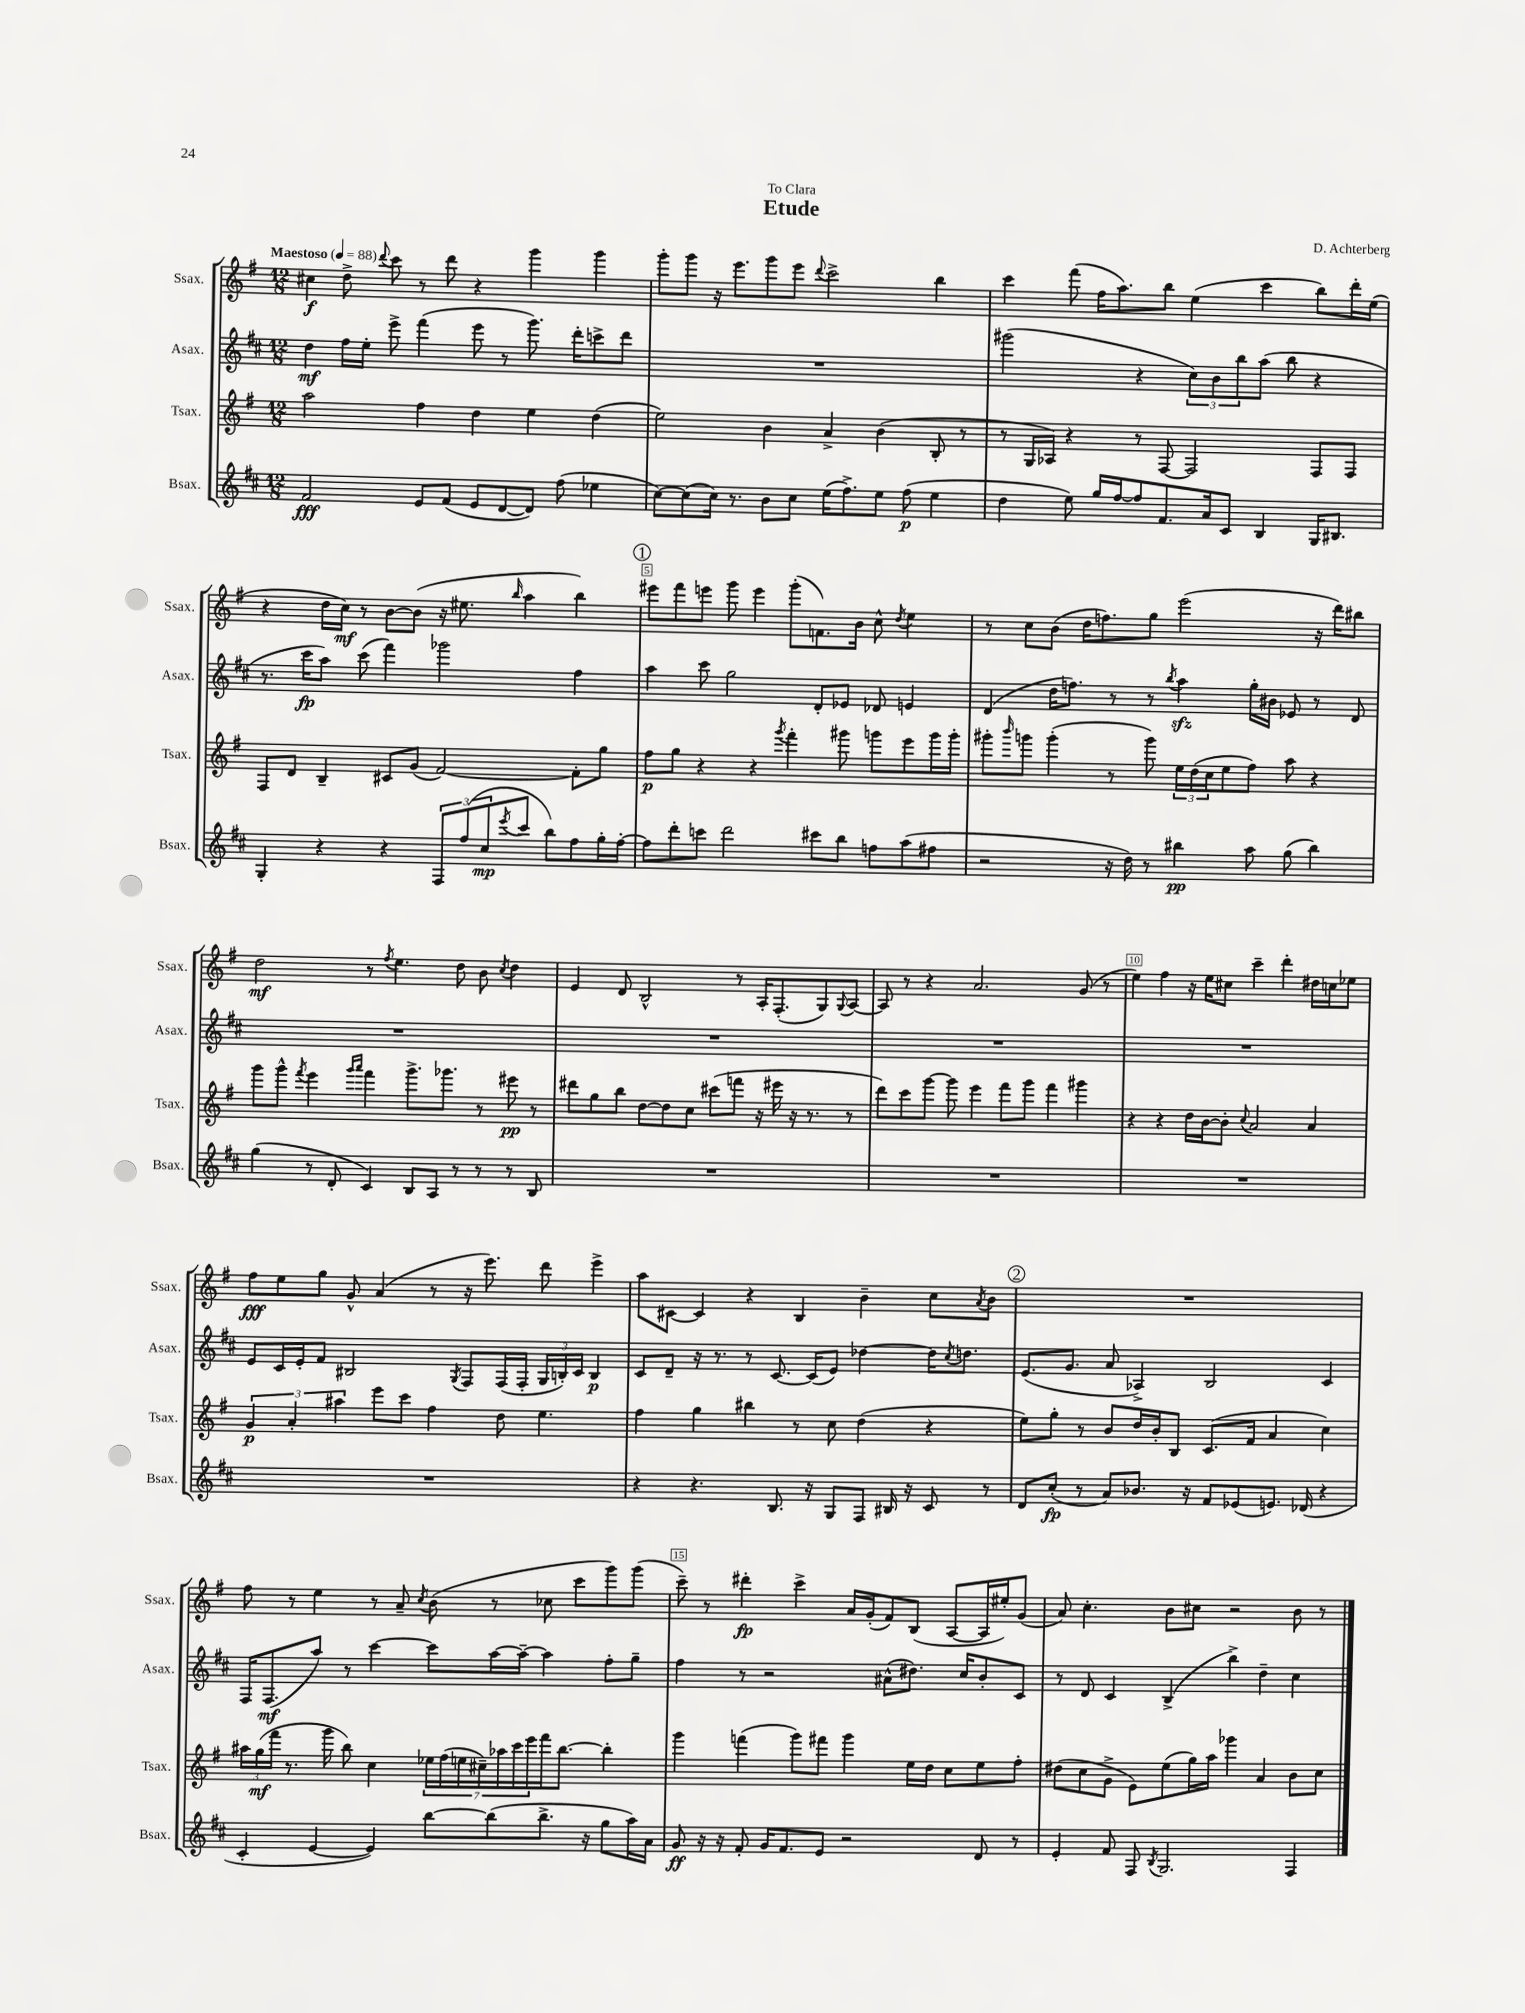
\header { title = "Etude" composer = "D. Achterberg" dedication = "To Clara" }
<<
\new StaffGroup <<
\new Staff = "s0" \with { instrumentName = "Ssax." shortInstrumentName = "Ssax." } {
    \clef treble \key g \major \numericTimeSignature \time 12/8 \tempo "Maestoso" 4 = 88
    cis''4\f d''8-> \appoggiatura { d'''8 } c'''8 r8 d'''8 r4 g'''4 g'''4 |
    g'''8-. g'''8 r16 e'''8. g'''8 e'''8 \appoggiatura { d'''8 } c'''2-> b''4 |
    c'''4 fis'''8( fis''16 a''8.) b''8 e''4( c'''4 b''8) d'''16-. e''16( |
    r4 d''16 c''16\mf) r8 b'8~ b'8( r16 eis''8. \grace { b''16 } a''4 b''4) |
    \mark \markup { \circle "1" } eis'''8 fis'''8 e'''8 g'''8 e'''4 g'''8-.( f'8.) b'16 c''8-^ \acciaccatura { d''8 } e''4 |
    r8 c''8 b'8( d''16 f''8.) g''8 e'''2( r16 d'''16) bis''8 |
    d''2\mf r8 \acciaccatura { fis''8 } e''4. d''8 b'8 \acciaccatura { c''8 } d''4 |
    e'4 d'8 b2-^ r8 a16-. fis8.-.( g8) \appoggiatura { g8 } a8~ |
    a8 r8 r4 a'2. g'8( r8 |
    e''4) fis''4 r16 e''16 cis''8 c'''4-- d'''4-. dis''16 c''16 ees''8 |
    fis''8\fff e''8 g''8 g'8-^ a'4( r8 r16 e'''8.) d'''8 e'''4-> |
    a''8 cis'8~ cis'4 r4 b4 b'4-- c''8 \acciaccatura { a'8 } b'8 |
    \mark \markup { \circle "2" } R1. |
    fis''8 r8 e''4 r8 a'8-- \acciaccatura { c''8 } b'8( r8 ces''8 c'''8 g'''8) g'''8( |
    c'''8--) r8 dis'''4-.\fp c'''4-> a'16 g'16-.( fis'8) b8( a8~ a16 eis''16-.) g'8( |
    a'8) c''4.-. b'8 cis''8 r2 b'8 r8 \bar "|." |
}
\new Staff = "s1" \with { instrumentName = "Asax." shortInstrumentName = "Asax." } {
    \clef treble \key d \major \numericTimeSignature \time 12/8
    d''4\mf fis''16 e''16-. e'''8-> fis'''4( e'''8 r8 g'''8.) d'''16-. c'''8-> d'''8 |
    R1. |
    gis'''2( r4 \tuplet 3/2 { cis''8) b'8 b''8 } a''8( b''8 r4 |
    r8. cis'''16\fp a''8) cis'''8( fis'''4) ges'''2 fis''4 |
    \mark \markup { \circle "1" } a''4 cis'''8 g''2 d'8-. ees'8 des'8 e'4 |
    d'4( d''16 f''8.) r8 r8 \acciaccatura { b''8 } a''4\sfz g''16-. bis'16 ees'8 r8 d'8 |
    R1. |
    R1. |
    R1. |
    R1. |
    e'8 cis'16 e'16-. fis'8 bis2 \acciaccatura { g8 } fis8 fis16( fis16-. \tuplet 3/2 { g16 b16-.) cis'16 } b4\p |
    cis'8 d'8-- r16 r8. r8 cis'8.~ cis'16( e'8) des''4~ des''16 \acciaccatura { cis''8 } d''8. |
    \mark \markup { \circle "2" } e'8.( g'8. a'8 aes4->) b2 cis'4 |
    fis16 fis8.\mf( a''8) r8 cis'''4~ cis'''8 a''16~ a''16~-- a''4 fis''8-. g''8-- |
    fis''4 r8 r2 ais'8-^( dis''8.) cis''16 b'8-. cis'8 |
    r8 d'8 cis'4 b4->( b''4->) d''4-- cis''4 \bar "|." |
}
\new Staff = "s2" \with { instrumentName = "Tsax." shortInstrumentName = "Tsax." } {
    \clef treble \key g \major \numericTimeSignature \time 12/8
    a''2 fis''4 d''4 e''4 d''4( |
    e''2) b'4 a'4-> b'4( b8-. r8 |
    r8 g16 aes16) r4 r8 fis8~ fis2 fis8 fis8 |
    fis8 d'8 b4-- cis'8 g'8( fis'2~) fis'8-. g''8 |
    \mark \markup { \circle "1" } fis''8\p g''8 r4 r4 \acciaccatura { g'''8 } fis'''4-. gis'''8 g'''8 e'''8 g'''16 g'''16-. |
    gis'''8-. \grace { b'''16 } g'''8 g'''4-.( r8 g'''8) \tuplet 3/2 { e''16 d''16( c''16 } e''8 fis''8) a''8 r4 |
    g'''8 g'''8-^ \acciaccatura { fis'''8 } e'''4 \grace { g'''16 a'''16 } fis'''4 g'''8.-> ges'''8. r8 eis'''8\pp r8 |
    dis'''8 g''8 b''8 d''8~ d''8 c''8 cis'''8( f'''8 r16 eis'''16 r16 r8. r8 |
    d'''8) c'''8 g'''8~ g'''8 e'''4 fis'''8 g'''8 fis'''4 gis'''4 |
    r4 r4 d''16 b'16~ b'8-. \appoggiatura { c''8 } a'2 a'4 |
    \tuplet 3/2 { g'4\p a'4-. ais''4 } e'''8 c'''8 fis''4 d''8 e''4. |
    fis''4 g''4 bis''4 r8 c''8 d''4( r4 |
    \mark \markup { \circle "2" } e''8) g''8-. r8 b'8 d''16 b'16-. b8 c'8.( fis'16 a'4 c''4) |
    \tuplet 3/2 { ais''16 g''16\mf( fis'''16 } r8. g'''16 b''8) c''4 \tuplet 7/4 { ees''16 fis''16( e''16 cis''16--) aes''16 c'''16 e'''16 } fis'''16 b''8.~ b''4-. |
    g'''4 f'''4( g'''8) fis'''8 g'''4 e''16 d''16 c''8 e''8 fis''8-. |
    dis''8( c''8 g'8-> e'8) e''8( g''16) a''16 ges'''4 a'4 b'8 c''8 \bar "|." |
}
\new Staff = "s3" \with { instrumentName = "Bsax." shortInstrumentName = "Bsax." } {
    \clef treble \key d \major \numericTimeSignature \time 12/8
    fis'2\fff e'8 fis'8( e'8 d'8~ d'8) fis''8( ees''4 |
    cis''8~) cis''8( cis''16) r8. b'8 cis''8 e''16( fis''8.->) e''8 fis''8\p( e''4 |
    d''4 e''8) g''16 fis''16~ fis''8 fis'8. a'16 cis'8 b4 g16 bis8. |
    g4-. r4 r4 \tuplet 3/2 { fis8 fis''8( cis''8\mp } \acciaccatura { e'''8 } cis'''8 b''8) fis''8 g''16-. fis''16~-. |
    \mark \markup { \circle "1" } fis''8 d'''8-. c'''8 d'''2 cis'''8 b''8 f''8 a''8( fis''8 |
    r2 r16 d''16) r8 bis''4\pp a''8 g''8( bis''4) |
    g''4( r8 d'8-. cis'4) b8 a8 r8 r8 r8 b8 |
    R1. |
    R1. |
    R1. |
    R1. |
    r4 r4. b8. r16 g8 fis8 bis16 r16 cis'8 r8 |
    \mark \markup { \circle "2" } d'8 cis''8-.\fp( r8 a'8) bes'8. r16 fis'8 ees'8( e'8.) des'16( r4 |
    cis'4-. e'4~ e'4) b''8~ b''8( b''8.-> r16 g''8 a''16) a'16 |
    g'8\ff r16 r16 fis'8-. g'16 fis'8. e'8 r2 d'8 r8 |
    e'4-. fis'8 fis8 \acciaccatura { b8 } g2. fis4 \bar "|." |
}
>>
>>
\layout { \context { \Score \override BarNumber.break-visibility = ##(#f #t #t) barNumberVisibility = #(every-nth-bar-number-visible 5) \override BarNumber.stencil = #(make-stencil-boxer 0.1 0.3 ly:text-interface::print) } }
